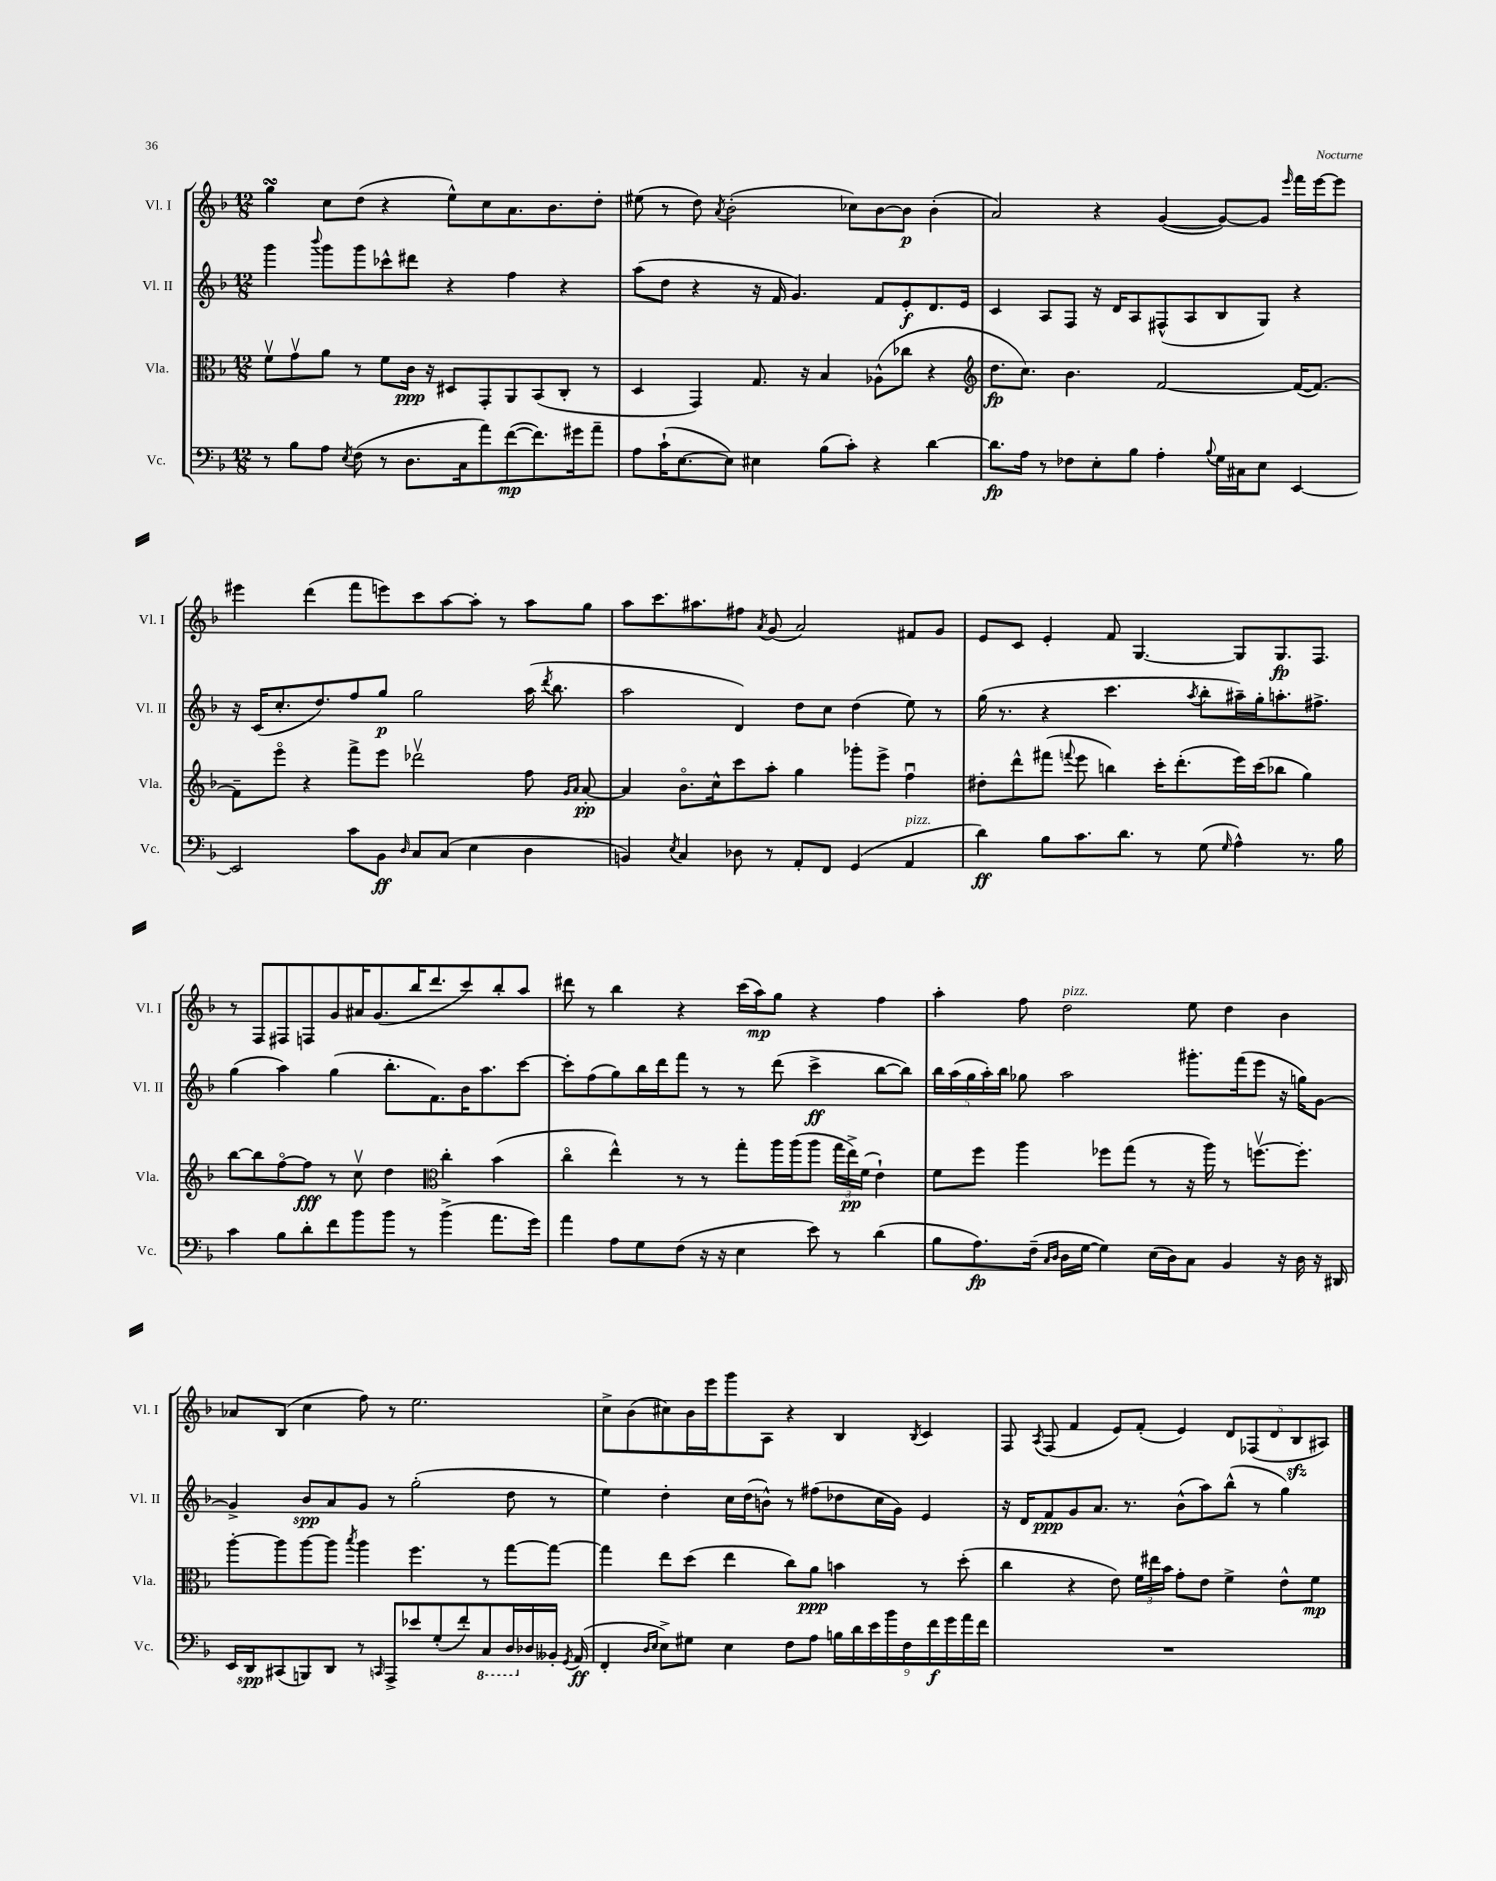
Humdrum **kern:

**kern	**kern	**kern	**kern
*staff4	*staff3	*staff2	*staff1
*clefF4	*clefC3	*clefG2	*clefG2
*k[b-]	*k[b-]	*k[b-]	*k[b-]
*M12/8	*M12/8	*M12/8	*M12/8
8r	8fv	4ggg	4gg
8B-	8gv	.	.
.	.	8qqbbb-	.
8A	8a	8ggg	8cc
8qE	.	.	.
(8F	8r	8ggg	(8dd
8r	8f	8ccc-^^	4r
8.D	16c	8ddd#	.
.	16r	.	.
.	8D#	4r	8ee^^)
16C	.	.	.
8a)	8GG'	.	8cc
([8f	8AA	4ff	8.a
8.f])	(8BB-	.	.
.	.	.	8.b-
.	8C'	4r	.
16g#	.	.	.
8a~	8r	.	8dd'
=	=	=	=
8A	4D	(8aa	(8ee#
(16c`	.	8dd	8r
[8.E	.	.	.
.	4GG)	4r	8dd)
.	.	.	8qa
8E])	.	.	(2b-'
4E#	8.G	16r	.
.	.	16f	.
.	.	4.g)	.
.	16r	.	.
(8B-	4B-	.	.
8c')	.	.	8cc-)
4r	(8A-^^	8f	[8b-
.	8cc-	8e'	8b-]
[4d	4r	8.d	(4b-'
.	.	16e	.
=	=	=	=
*	*clefG2	*	*
8.d]	8.dd	4c	2a)
16A	8.cc)	.	.
8r	.	8A	.
8F-	4.b-	8F	.
8E'	.	16r	4r
.	.	16d	.
8B-	.	8A	.
4A'	[2f	(8F#^^	([4g
.	.	8A	.
8qqB-	.	.	.
16G	.	8B-	8g_)
16C#	.	.	.
8E	.	8G)	8g]
.	.	.	16qqeee
[4EE	(16f_	4r	16fff
.	8.f_)	.	[16eee
.	.	.	8eee]
=	=	=	=
2EE]	8f~]	16r	4eee#
.	.	(16c	.
.	8eeeo	8.cc'	.
.	4r	.	(4ddd
.	.	8.dd)	.
8c	8fff^	8ff	8fff
8BB-	8eee	8gg	8eee)
16qqD	.	.	.
8C	2ddd-v	2gg	8ccc
(8C	.	.	[8aa
4E	.	.	8aa']
.	.	.	8r
4D	8ff	(16aa	8aa
.	.	8qddd	.
.	.	8.bb-	.
.	16qqg	.	.
.	16qqa	.	.
.	[8a'	.	8gg
=	=	=	=
4BB)	4a]	2aa	8aa
.	.	.	8.ccc
8qE	.	.	.
4C	8.b-o	.	.
.	.	.	8.aa#
.	16cc^^	.	.
8D-	8ccc	4d)	8ff#
.	.	.	8qa
8r	8aa'	.	(8g
8AA'	4gg	8dd	2a)
8FF	.	8cc	.
(4GG	8ggg-'	(4dd	.
.	8eee^	.	.
4AA	4ffu	8ee)	8f#
.	.	8r	8g
=	=	=	=
4d)	8dd#'	(16gg	8e
.	.	8.r	.
.	8ddd^^	.	8c
8B-	(8fff#	4r	4e'
.	8qqfff	.	.
8.c	8eee	.	.
.	4bb)	4.ccc	8f
8.d	.	.	.
.	.	.	[4.G
8r	16ccc'	.	.
.	(8.ddd'	.	.
.	.	8qaa	.
(8G	.	8bb-'	.
16qqG	.	.	.
4A^^)	16eee)	16aa#~)	8G]
.	(16ccc	16gg'	.
.	8bb-	8.aa'	8.G
8.r	4gg)	.	.
.	.	8.ff#^	8.F
16B-	.	.	.
=	=	=	=
4c	[8bb-	(4gg	8r
.	8bb-]	.	8F
8B-	[8ffo	4aa)	8F#
8d'	8ff]	.	8F
8f	8r	(4gg	8g
8b-	8ccv	.	16a#
.	.	.	(8.g
8b-	4dd	8.bb-'	.
8r	.	.	16bb-
.	.	8.f)	8.ddd
*	*clefC3	*	*
(4b-^	4cc'	.	.
.	.	16b-	8ccc)
.	.	8.aa	.
8.a	(4b-	.	8bb-'
.	.	[8ccc	8aa
16g)	.	.	.
=	=	=	=
4a	4cco	8ccc']	8ddd#
.	.	(8ff	8r
8A	4ee^^)	8gg)	4bb-
8G	.	16bb-	.
.	.	16ddd	.
(8F	8r	8fff	4r
16r	8r	8r	.
16r	.	.	.
4E	8gg'	8r	(16ccc
.	.	.	16aa)
.	16aa	(8ddd	8gg
.	(16aa	.	.
8e)	8aa	4ccc^	4r
8r	24gg	.	.
.	24ee^)	.	.
.	(24f	.	.
(4d	4e`)	[8bb-	4ff
.	.	8bb-])	.
=	=	=	=
8B-	8f	20bb-	4aa'
.	.	(20aa	.
.	.	20gg	.
8.A)	8ff	.	.
.	.	20aa')	.
.	.	20bb-	.
.	4aa	8gg-	8ff
(16F~	.	.	.
16qqC	.	.	.
16qqD	.	.	.
16D	.	2aa	2dd
[16G	.	.	.
4G])	8ff-	.	.
.	(8gg	.	.
(16E	8r	.	.
16D)	.	.	.
8C	16r	8.ggg#'	8ee
.	16aa)	.	.
4BB-	8r	.	4dd
.	.	(16fff	.
.	[8.ffv	8eee	.
16r	.	16r	4b-
16D	8.ff']	16gg)	.
16r	.	[8g	.
16DD#	.	.	.
=	=	=	=
16EE	[8aa'	4g^]	8a-
16DD	.	.	.
(8CC#	8aa]	.	(8B-
8BBB)	[8aa	8b-	4cc
8DD	8aa]	8a	.
.	8qbb-	.	.
8r	4aa	8g	8ff)
16qqCC	.	.	.
8AAA^	.	8r	8r
8e-	4.ff	(2gg'	2.ee
(8G'	.	.	.
8f')	.	.	.
8CC	8r	.	.
16DD	[8gg	8dd	.
16D-	.	.	.
16BB--'	8gg_	8r	.
8qGG	.	.	.
(16AA	.	.	.
=	=	=	=
4FF'	4gg]	4ee)	8cc^
.	.	.	(8b-
16qqD	.	.	.
16qqE	.	.	.
8E^)	8ee	4dd'	8cc#)
8G#	(8dd	.	16b-
.	.	.	16eee
4E	4ee	16cc	8ggg
.	.	(16dd	.
.	.	8b^^)	8A
8F	8cc)	8r	4r
8A	8a	(8ff#	.
18B	4b	8dd-	4B-
18d	.	.	.
18e	.	.	.
.	.	16cc	.
18b-	.	.	.
.	.	16g)	.
18F	.	.	.
.	.	.	8qB-
.	8r	4e	4c
18f	.	.	.
18g	.	.	.
.	(8dd'	.	.
18a	.	.	.
18f	.	.	.
=	=	=	=
1.r	4cc	16r	8F
.	.	16d	.
.	.	.	8qA
.	.	8f	(8F
.	4r	8g	4f
.	.	8.a	.
.	8e)	.	8e)
.	.	8.r	.
.	24f	.	(8f'
.	24ee#	.	.
.	24b-	.	.
.	8g'	(8b-^^	4e)
.	8e	8aa)	.
.	4f^	(8bb-^^	10d
.	.	.	(10F-
.	.	8r	.
.	.	.	10d
.	8e^^	4gg)	.
.	.	.	10B-
.	8f	.	.
.	.	.	10A#)
==	==	==	==
*-	*-	*-	*-
